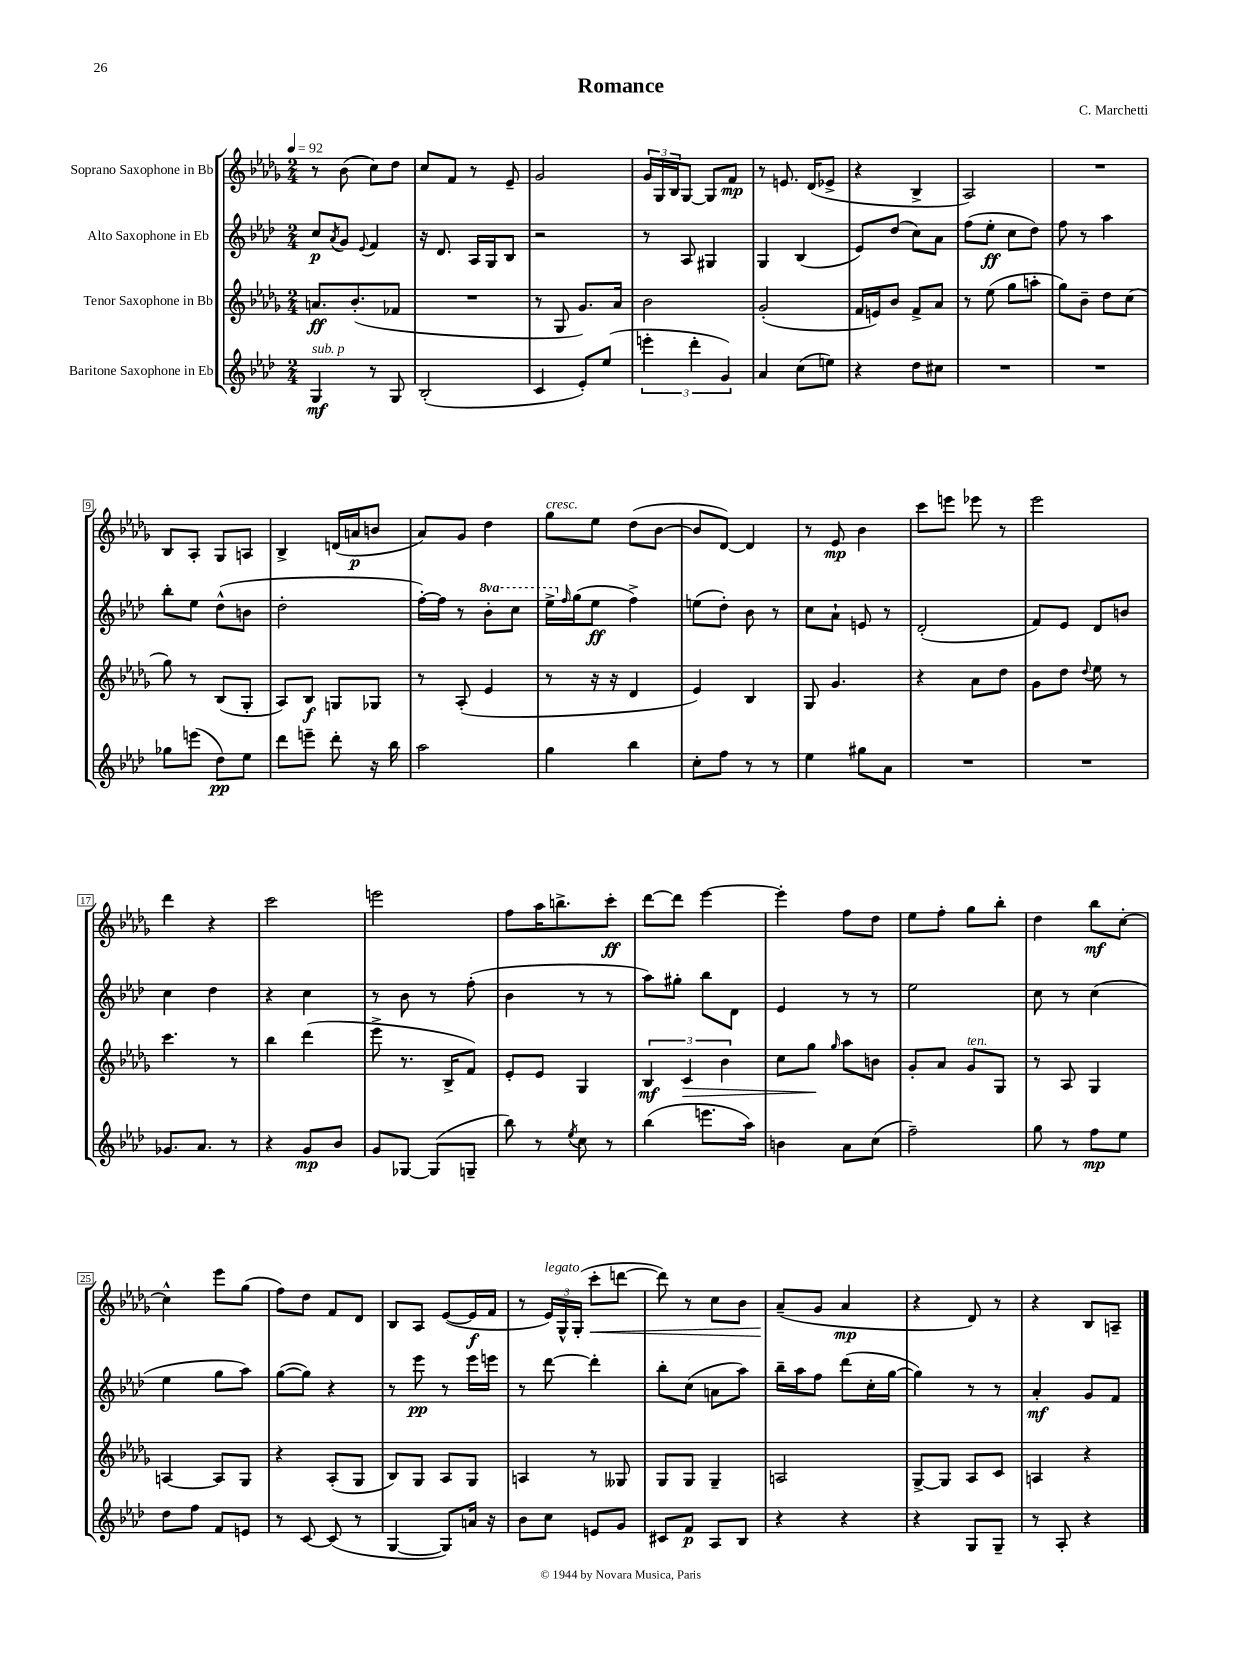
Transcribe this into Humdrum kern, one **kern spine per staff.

**kern	**kern	**kern	**kern
*staff4	*staff3	*staff2	*staff1
*clefG2	*clefG2	*clefG2	*clefG2
*k[b-e-a-d-]	*k[b-e-a-d-g-]	*k[b-e-a-d-]	*k[b-e-a-d-g-]
*M2/4	*M2/4	*M2/4	*M2/4
*MM92	*MM92	*MM92	*MM92
4G	8.a	8cc	8r
.	.	8qa-	.
.	.	8g	(8b-
.	(8.b-'	.	.
.	.	8qqe-	.
8r	.	4f	8cc)
8G	8f-	.	8dd-
=	=	=	=
(2B-'	2r	16r	8cc
.	.	8.d-	.
.	.	.	8f
.	.	16A-	8r
.	.	16G	.
.	.	8B-	8e-~
=	=	=	=
4c	8r	2r	2g-
.	8G-	.	.
8e-')	8.g-)	.	.
(8ee-	.	.	.
.	16a-	.	.
=	=	=	=
6eee'	2b-	8r	24g-
.	.	.	24G-
.	.	.	24B-
.	.	8A-	[8G-
6ddd-'	.	.	.
.	.	4G#	8G-]
6g)	.	.	.
.	.	.	8f
=	=	=	=
4a-	(2g-'	4G	8r
.	.	.	8.e
(8cc	.	(4B-	.
.	.	.	(16d-
8ee)	.	.	8e-^
=	=	=	=
4r	16f	8e-)	4r
.	16e)	.	.
.	8b-	(8dd-	.
8dd-	8f^	8cc)	4B-^
8cc#	8a-	8a-	.
=	=	=	=
2r	8r	(8ff	2A-)
.	(8ee-	8ee-'	.
.	8gg-	8cc	.
.	8aa'	8dd-)	.
=	=	=	=
2r	8gg-)	8ff	2r
.	8b-~	8r	.
.	8dd-	4aa-	.
.	(8cc	.	.
=	=	=	=
8gg-	8gg-)	8bb-'	8B-
(8eee	8r	8ee-	8A-'
8dd-)	(8B-	(8dd-^^	8G-
8ee-	8G-'	8b	8A
=	=	=	=
8ddd-	8A-)	2dd-'	4B-^
8eee~	8B-	.	.
8ddd-'	8G	.	(16d
.	.	.	16a
16r	8G-	.	8b
16bb-	.	.	.
=	=	=	=
2aa-	8r	[16ff')	8a-)
.	.	16ff]	.
.	(8A-'	8r	8g-
.	4e-	8bb-'	4dd-
.	.	8ccc	.
=	=	=	=
4gg	8r	16eee-^	8gg-
.	.	16qqff	.
.	.	(16gg	.
.	16r	8ee-	8ee-
.	16r	.	.
4bb-	4d-	4ff^)	(8dd-
.	.	.	[8b-
=	=	=	=
8cc'	4e-)	(8ee	8b-]
8ff	.	8dd-')	[8d-)
8r	4B-	8b-	4d-]
8r	.	8r	.
=	=	=	=
4ee-	8G-	8cc	8r
.	4.g-	8a-`	8e-
8gg#	.	8e	4b-
8a-	.	8r	.
=	=	=	=
2r	4r	(2d-'	8ccc
.	.	.	8eee
.	8a-	.	8eee-
.	8dd-	.	8r
=	=	=	=
2r	8g-	8f)	2eee-
.	8dd-	8e-	.
.	8qqdd-	.	.
.	8ee-	8d-	.
.	8r	8b	.
=	=	=	=
8.g-	4.ccc	4cc	4ddd-
8.a-	.	.	.
.	.	4dd-	4r
8r	8r	.	.
=	=	=	=
4r	4bb-	4r	2ccc
8g	(4ddd-	4cc	.
8b-	.	.	.
=	=	=	=
8g	8eee-^	8r	2eee
[8G-	8.r	8b-	.
(8G-]	.	8r	.
.	16B-^	.	.
8G~	8f)	(8ff'	.
=	=	=	=
8bb-)	8e-'	4b-	8ff
8r	8e-	.	16aa-
.	.	.	8.bb^
8qee-	.	.	.
8cc	4G-	8r	.
8r	.	8r	8ccc'
=	=	=	=
(4bb-	6B-	8aa-)	[8ddd-
.	.	8gg#'	8ddd-]
.	6c	.	.
8.eee	.	8bb-	[4eee-
.	6b-	.	.
.	.	8d-	.
16aa-)	.	.	.
=	=	=	=
4b	8cc	4e-	4eee-']
.	8gg-	.	.
.	16qqgg-	.	.
8a-	8aa-	8r	8ff
(8cc	8b	8r	8dd-
=	=	=	=
2ff~)	8g-'	2ee-	8ee-
.	8a-	.	8ff'
.	8g-	.	8gg-
.	8G-	.	8bb-'
=	=	=	=
8gg	8r	8cc	4dd-
8r	8A-	8r	.
8ff	4G-	(4cc	8bb-
8ee-	.	.	[8cc'
=	=	=	=
8dd-	[4A	4ee-	4cc^^]
8ff	.	.	.
8f	8A]	8gg	8eee-
8e	8G-	8aa-)	(8gg-
=	=	=	=
8r	4r	([8gg	8ff)
[8c	.	8gg])	8dd-
(8c]	(8A-'	4r	8f
8r	8G-	.	8d-
=	=	=	=
[4G	8B-)	8r	8B-
.	8G-	8eee-	8A-
8G])	8A-	8r	([8e-
16a	8G-	16eee-	16e-]
16r	.	16eee	16f
=	=	=	=
8b-	4A	8r	8r
8cc	.	[8ddd-	24e-)
.	.	.	24G-^^
.	.	.	(24G-'
8e	8r	4ddd-']	8ccc'
8g	8G--	.	[8ddd
=	=	=	=
8c#	8G-	8bb-'	8ddd])
8f	8G-	(8cc	8r
8A-	4G-~	8a	8cc
8B-	.	8aa-)	8b-
=	=	=	=
4r	2A	16bb-~	(8a-~
.	.	16aa-	.
.	.	8ff	8g-
4r	.	(8ddd-	4a-
.	.	16cc'	.
.	.	[16gg	.
=	=	=	=
4r	[8G-^	4gg])	4r
.	8G-]	.	.
8G	8A-	8r	8d-)
8G~	8c	8r	8r
=	=	=	=
8r	4A	4a-'	4r
8A-'	.	.	.
4r	4r	8g	8B-
.	.	8f	8A~
==	==	==	==
*-	*-	*-	*-
